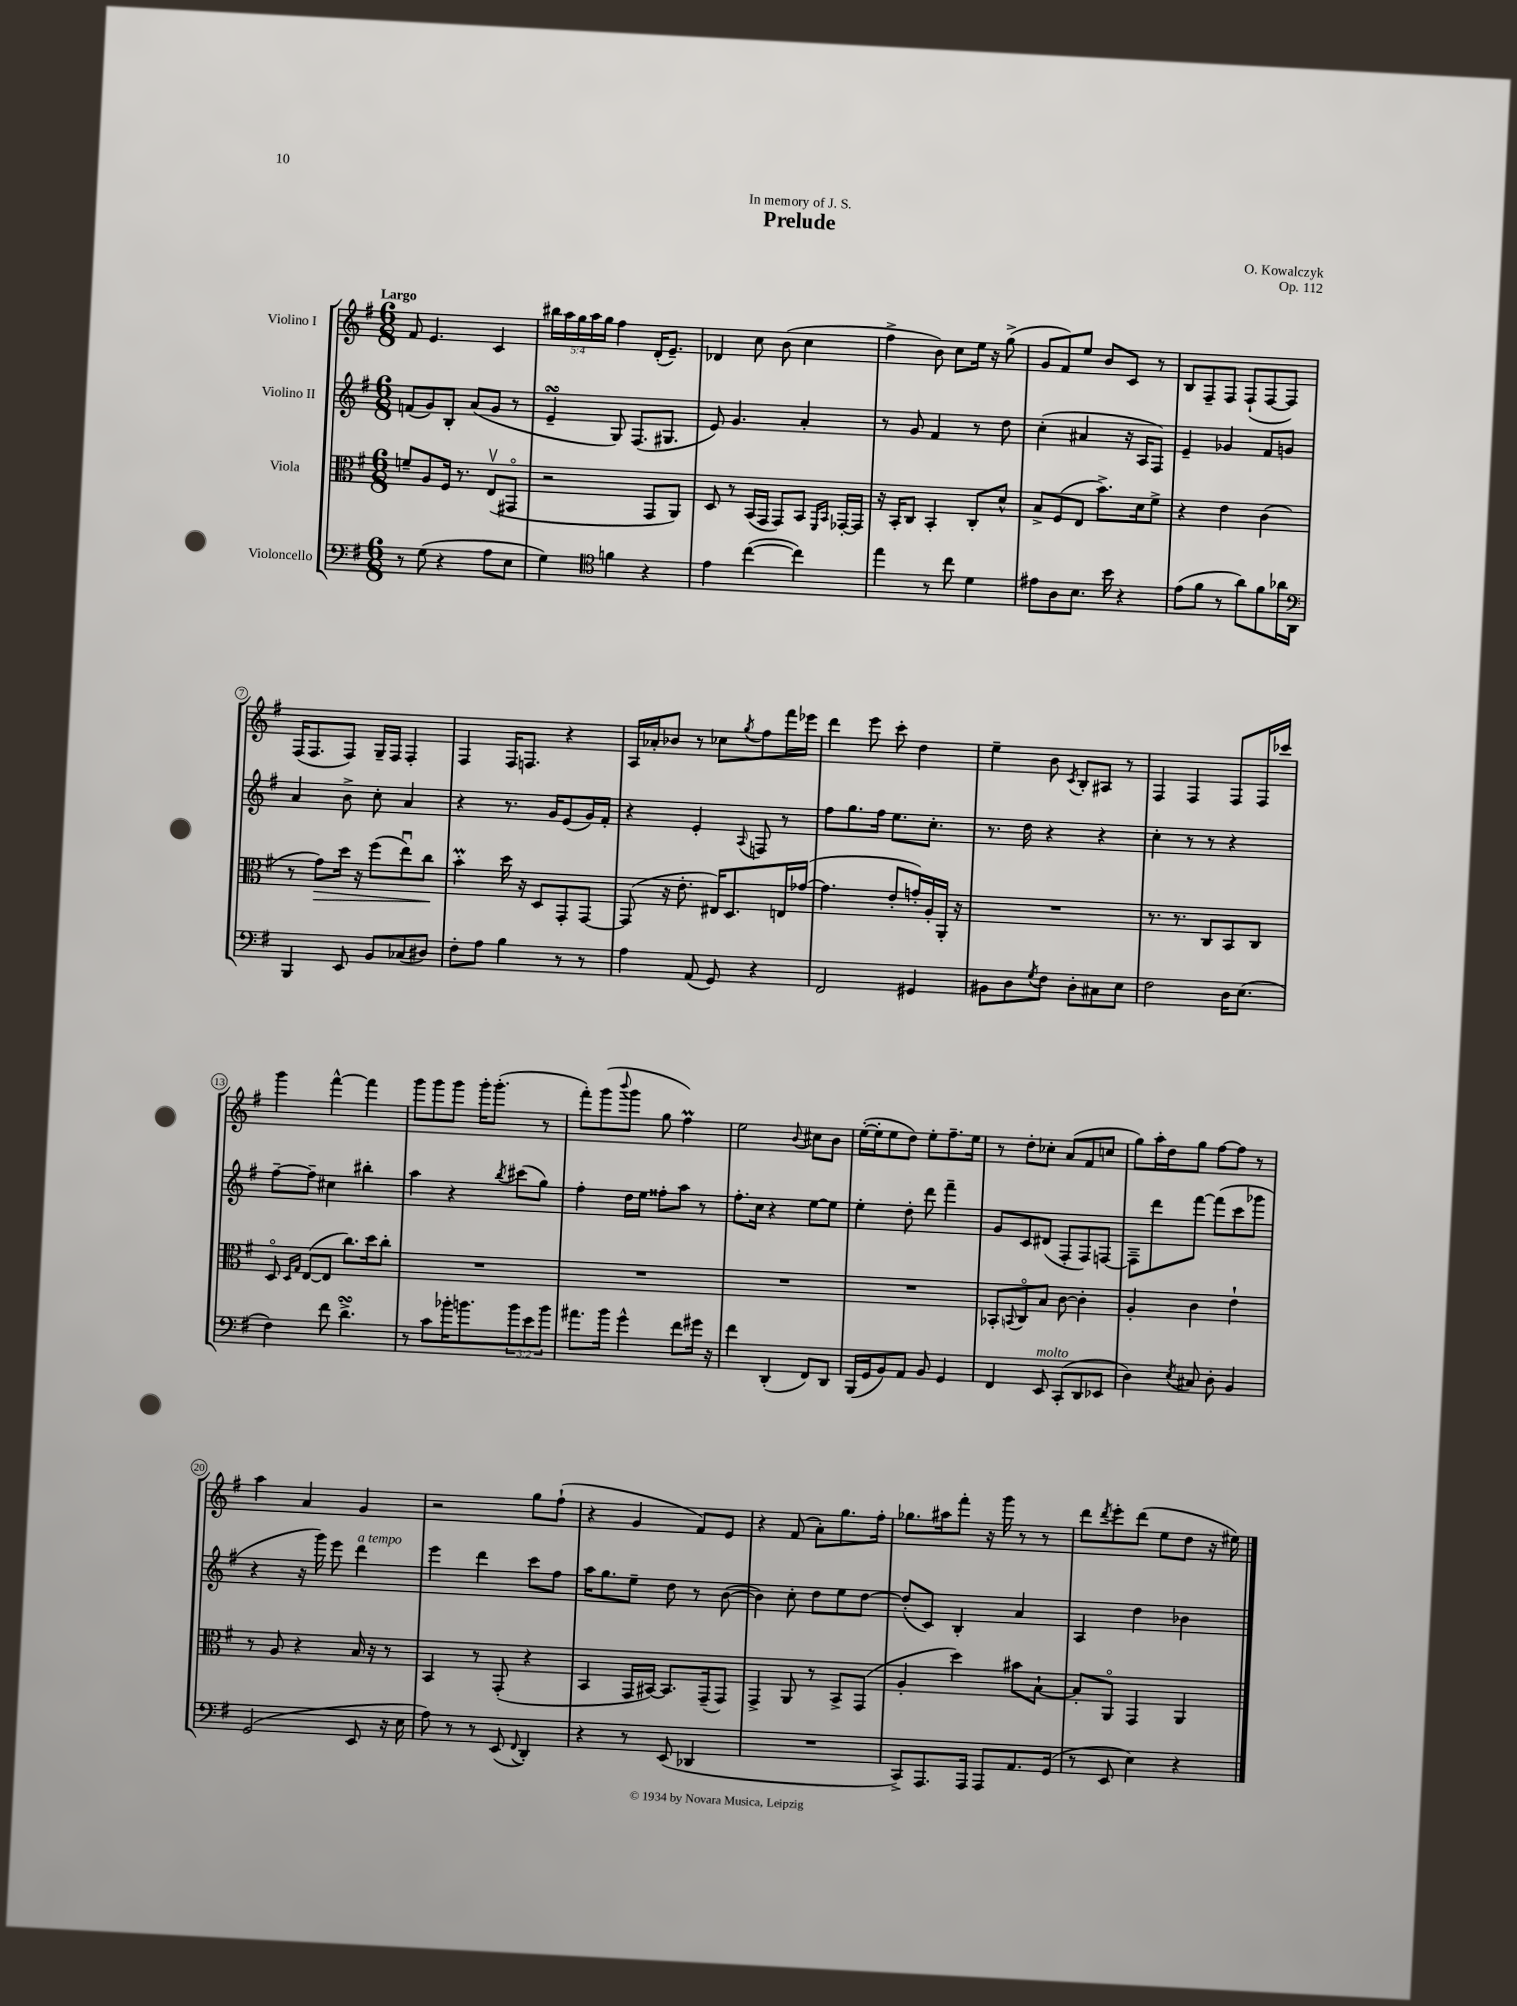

**kern	**kern	**kern	**kern
*staff4	*staff3	*staff2	*staff1
*clefF4	*clefC3	*clefG2	*clefG2
*k[f#]	*k[f#]	*k[f#]	*k[f#]
*M6/8	*M6/8	*M6/8	*M6/8
8r	8f~/L	(8f/L	8f#/
(8G\	8A/	8g/)	4.e/
4r	16F#/Jk	8B'/J	.
.	8.r	.	.
.	.	(8a/L	.
8A\L	(8Ev/L	8g/J	4c/
8E\J	8GG#o/J	8r	.
=	=	=	=
4G\)	2r	4e~/	20bb#\LL
.	.	.	20aa\
.	.	.	20gg\
.	.	.	20aa\
.	.	.	20gg\JJ
*clefC4	*	*	*
4f\	.	8G/)	4ff#\
.	.	(8.F#/L	.
4r	8GG/L	.	(16d'/LK
.	.	8.G#/J	8.e~/J)
.	8AA/J)	.	.
=	=	=	=
4e\	8D/	8e/)	4d-/
.	8r	4.g/	.
([4cc\	(16BB/LL	.	8cc\
.	16GG/JJ	.	.
.	8GG/L)	.	(8b\
4cc\])	8BB/J	4a'/	4cc\
.	16qqFF#/LL	.	.
.	16qqBB/JJ	.	.
.	[16GG-'/LL	.	.
.	16GG-/]JJ	.	.
=	=	=	=
4ee\	16r	8r	4ff#^\
.	16BB'/LK	.	.
.	8C/J	8g/	.
8r	4BB'/	4f#/	8b\)
8cc\	.	.	8cc\L
4d\	8C'/L	8r	16ee\Jk
.	.	.	16r
.	8d^^/J	8dd\	(8gg^\
=	=	=	=
8e#\L	8B^/L	(4cc'\	8g/L
8A\	(8F#/	.	8f#/)
8.B\J	8E/J	4a#/	8ee/J
.	8.b^\L)	.	8b/L
16b\	.	.	.
4r	.	16r	8c/J
.	16d\k	16A/LK	.
.	8f#^\J	8F#/J)	8r
=	=	=	=
(8e\L	4r	4e~/	8B/L
8f#\J	.	.	8F#~/
8r	4e\	4g-/	8F#/J
8a\L)	.	.	(8F#`/L
8f#\	(4c\	8f#/L	[8F#/
16a-\L	.	8g/J	8F#/]J)
16AA\JJ	.	.	.
=	=	=	=
*clefF4	*	*	*
4BBB/	8r	4a/	(16F#/LK
.	.	.	8.F#/
.	8g\L)	.	.
8EE/	16dd\Jk	8b^\	8F#/J)
.	16r	.	.
8BB/L	(8ff#\L	8cc'\	16G~/LL
.	.	.	16F#/JJ
(8C-/	8eeu\)	4a/	4F#'/
8D#/J)	8cc\J	.	.
=	=	=	=
8F#'\L	4b'\	4r	4F#/
8A\J	.	.	.
4B\	16dd\	8.r	16F#/LK
.	16r	.	8.F/J
.	8D/L	.	.
.	.	16g/LK	.
8r	8GG'/	(8e/	4r
8r	[8GG/J	16g/L)	.
.	.	16f#'/JJ	.
=	=	=	=
4A\	(8GG/]	4r	16A/LL
.	.	.	16a-'/J
.	16r	.	8b-/J
.	8.e'\	.	.
(8AA/	.	4e'/	8r
8GG/)	16E#/LK)	.	8cc-\L
.	8.D/	.	.
.	.	8qqA/	8qgg/
4r	.	8F/	8ff#\
.	16E/L	8r	16fff#\L
.	([16g-/JJ	.	16eee-\JJ
=	=	=	=
2FF#/	4.g-\]	8ff#\L	4ddd\
.	.	8.gg\	.
.	.	.	8eee\
.	.	16ff#\Jk	.
.	8e'/L	8.ee\L	8ccc'\
4GG#/	16g'/L)	.	4dd\
.	16A'/	8.cc'\J	.
.	16AA'/JJ	.	.
.	16r	.	.
=	=	=	=
8BB#\L	2.r	8.r	4ee~\
8D\	.	.	.
.	.	16dd\	.
8qG/	.	.	.
8F#\J	.	4r	8b\
.	.	.	8qc/
8D'\L	.	.	8B'/L
8C#\	.	4r	8A#/J
8E\J	.	.	8r
=	=	=	=
2F#\	8.r	4cc'\	4F#/
.	8.r	.	.
.	.	8r	4F#/
.	8C/L	8r	.
16D\LK	8BB/	4r	8F#/L
(8.E\J	.	.	.
.	8C/J	.	16F#/L
.	.	.	16ccc-/JJ
=	=	=	=
4F#\)	8Do/	[8ff#~\L	4ggg\
.	16qqD/LL	.	.
.	16qqG/JJ	.	.
.	([8E/L	8ff#~\]J	.
8f#\	8E/]J	4cc#\	[4fff#^^\
4.d^\	8.cc\L)	.	.
.	.	4bb#'\	4fff#\]
.	16dd\k	.	.
.	8cc'\J	.	.
=	=	=	=
8r	2.r	4aa\	8ggg\L
8c\L	.	.	8ggg\
16b-'\K	.	4r	8ggg\J
8.b\	.	.	.
.	.	.	16ggg'\LK
.	.	.	(8.ggg'\J
.	.	8qbb/	.
12b\	.	(8ccc#\L	.
12e\	.	.	.
.	.	8gg\J)	8r
12b\J	.	.	.
=	=	=	=
8.a#\L	2.r	4ff#'\	8fff#'\L)
.	.	.	(8ggg\
16b\Jk	.	.	.
.	.	.	8qqbbb/
4g^^\	.	16dd\LL	8ggg\J
.	.	16ee\JJ	.
.	.	8ff##'\L	8gg\
8f#\L	.	8aa\J	4ff#\)
16g#\Jk	.	8r	.
16r	.	.	.
=	=	=	=
4f#\	2.r	8.ff#'\L	2ee\
.	.	16cc\Jk	.
(4DD'/	.	4r	.
.	.	.	8qqb/
8FF#/L)	.	[8ee\L	8cc#\L
8DD/J	.	8ee\]J	8b\J
=	=	=	=
(16BBB/LL	2.r	4ee'\	([16ee'\LL
16GG/J	.	.	16ee'\]J
8BB/)	.	.	8ee\
8AA/J	.	8dd'\	8dd\J)
8BB/	.	8ddd\	8ee'\L
4GG/	.	4fff#~\	8.ff#~\
.	.	.	16ee\Jk
=	=	=	=
4FF#/	8BB-'/L	8g/L	8r
.	8qqBB/	.	.
.	8Co/	8c/	8dd'\L
8EE/	8B/J	(8d#/J	8cc-'\J
(8CC'/L	[8c\	8F#'/L	(8a/L
8DD/	4c'\]	8F#/)	8f#/
8EE-/J	.	[8F/J	8cc/J
=	=	=	=
4D\)	4A'/	8F~\]L	8gg\L)
.	.	8ddd\	16aa'\L
.	.	.	16dd\J
8qE/	.	.	.
8C#/	4c\	[8fff#\J	8gg\J
8D'\	.	(8fff#\]L	[8ff#\L
4BB/	4e`\	8ccc\	8ff#\]J
.	.	8ggg-\J	8r
=	=	=	=
(2GG/	8r	4r	4aa\
.	8A/	.	.
.	4r	16r	4a/
.	.	16ggg\)	.
.	.	8eee\	.
8EE/	16B/	4ddd\	4g/
.	16r	.	.
16r	8r	.	.
16E\	.	.	.
=	=	=	=
8A\)	4BB/	4eee\	2r
8r	.	.	.
8r	8r	4ddd\	.
(8EE/	(8GG'/	.	.
8qqFF#/	.	.	.
4DD'/)	4r	8ccc\L	8gg\L
.	.	8ff#\J	(8ff#`\J
=	=	=	=
4r	4BB/	16aa\LK	4r
.	.	8.gg\	.
8r	16GG/LL	8ee~\J	4g/
.	[16BB#/JJ)	.	.
(8EE/	8.BB#/]L	8dd\	.
4DD-/	.	8r	8f#/L)
.	(16GG~/k	.	.
.	8GG/J)	([8b\	8e/J
=	=	=	=
2.r	4GG^/	4b\])	4r
.	8AA/	8cc'\	(8f#/
.	8r	8dd\L	8a'\L)
.	8BB^/L	8ee\	8.gg\
.	(8GG/J	[8dd\J	.
.	.	.	16ff#'\Jk
=	=	=	=
8CC^/L)	4A'/	(8dd'/]L	8.gg-\L
8.AAA/	.	8c/J)	.
.	.	.	16aa#\k
.	4dd\)	4B'/	8fff#'\J
16AAA/Jk	.	.	.
8AAA/L	.	.	16r
.	.	.	16ggg\
8.AA/	8b#\L	4a/	8r
.	[8B`\J	.	8r
(16GG/Jk	.	.	.
=	=	=	=
8r	8B'/]L	4A/	8ddd\L
.	.	.	8qddd/
8EE/	8AAo/J	.	8eee'\
4E\)	4GG/	4dd\	(8ddd\J
.	.	.	8ee\L
4r	4AA/	4b-\	8dd\J
.	.	.	16r
.	.	.	16ee#\)
==	==	==	==
*-	*-	*-	*-
